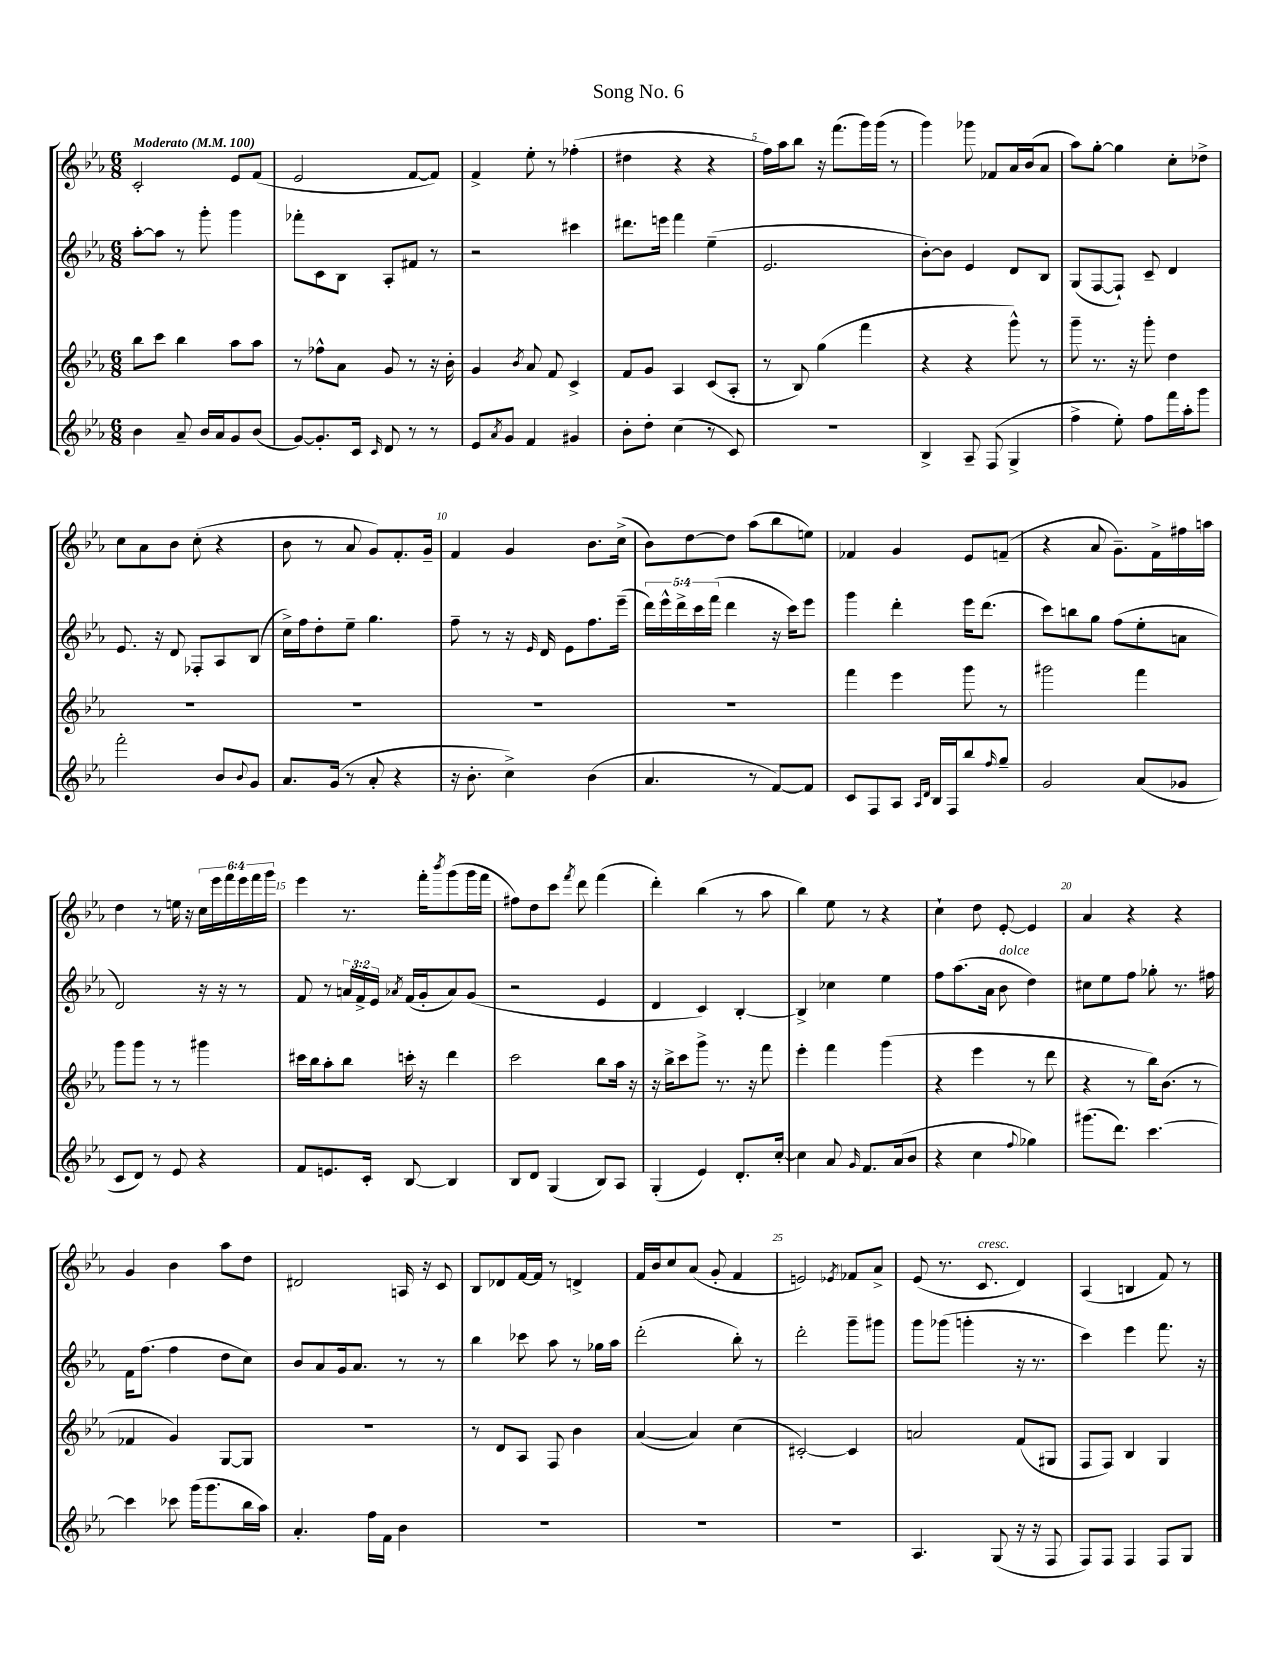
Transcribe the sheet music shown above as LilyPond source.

\header { title = "Song No. 6" }
<<
\new StaffGroup <<
\new Staff = "s0" {
    \clef treble \key ees \major \numericTimeSignature \time 6/8 \override Staff.TupletNumber.text = #tuplet-number::calc-fraction-text \tempo "Moderato" 4 = 100
    c'2-. ees'8 f'8( |
    ees'2 f'8~ f'8) |
    f'4-> ees''8-. r8 fes''4-.( |
    dis''4 r4 r4 |
    f''16) aes''16 bes''8 r16 f'''8.( g'''16) g'''16( r8 |
    g'''4) ges'''8 fes'8 aes'16 bes'16( aes'8 |
    aes''8) g''8~-. g''4 c''8-. des''8-> |
    c''8 aes'8 bes'8 c''8-.( r4 |
    bes'8 r8 aes'8 g'8) f'8.-. g'16-- |
    f'4 g'4 bes'8. c''16->( |
    bes'8) d''8~ d''8 aes''8( bes''8 e''8) |
    fes'4 g'4 ees'8 f'8--( |
    r4 aes'8 g'8.--) f'16-> fis''16 a''16 |
    d''4 r8 e''16 r16 \tuplet 6/4 { c''16 ees'''16 f'''16 ees'''16 f'''16 g'''16 } |
    ees'''4 r8. f'''16-. \acciaccatura { bes'''8 } g'''8( g'''16 f'''16 |
    fis''8) d''8 c'''8 \acciaccatura { f'''8 } d'''8 f'''4( |
    d'''4-.) bes''4( r8 aes''8 |
    bes''4) ees''8 r8 r4 |
    c''4-! d''8 ees'8~-. ees'4 |
    aes'4 r4 r4 |
    g'4 bes'4 aes''8 d''8 |
    dis'2 a16 r16 c'8 |
    bes8 des'8 f'16~ f'16 r8 d'4-> |
    f'16 bes'16 c''8 aes'8( g'8-. f'4 |
    e'2) \acciaccatura { ees'8 } fes'8 aes'8-> |
    ees'8( r8. c'8.^\markup { \italic "cresc." } d'4) |
    aes4( b4 f'8) r8 \bar "|." |
}
\new Staff = "s1" {
    \clef treble \key ees \major \numericTimeSignature \time 6/8 \override Staff.TupletNumber.text = #tuplet-number::calc-fraction-text
    aes''8~-. aes''8 r8 g'''8-. g'''4 |
    fes'''8-. c'8 bes8 aes8-. fis'8 r8 |
    r2 cis'''4 |
    dis'''8. e'''16 f'''4 ees''4--( |
    ees'2. |
    bes'8~-.) bes'8 ees'4 d'8 bes8 |
    g8( f8~ f8-!) c'8-- d'4 |
    ees'8. r16 d'8 fes8-. aes8 bes8( |
    c''16->) f''16 d''8-. ees''8-- g''4. |
    f''8-- r8 r16 \grace { ees'16 } d'16 ees'8 f''8. ees'''16--( |
    \tuplet 5/4 { d'''16) ees'''16-^ d'''16-> c'''16 f'''16( } d'''4 r16 c'''16) ees'''8 |
    g'''4 d'''4-. ees'''16 d'''8.( |
    c'''8) b''8 g''8 f''8( ees''8-. a'8 |
    d'2) r16 r16 r8 |
    f'8 r8 \tuplet 3/2 { a'16 f'16-> ees'16 } \acciaccatura { aes'8 } f'16( g'16-. aes'8) g'8( |
    r2 ees'4 |
    d'4 c'4) bes4~-. |
    bes4-> ces''4 ees''4 |
    f''8 aes''8.( aes'16 bes'8^\markup { \italic "dolce" } d''4) |
    cis''8 ees''8 f''8 ges''8-. r8. fis''16 |
    f'16 f''8.( f''4 d''8 c''8) |
    bes'8 aes'8 g'16 aes'8. r8 r8 |
    bes''4 ces'''8 aes''8 r8 ges''16 aes''16 |
    d'''2-.( bes''8-.) r8 |
    d'''2-. g'''8-- gis'''8 |
    g'''8 ges'''8( g'''4-. r16 r8. |
    c'''4) ees'''4 f'''8. r16 \bar "|." |
}
\new Staff = "s2" {
    \clef treble \key ees \major \numericTimeSignature \time 6/8
    bes''8 c'''8 bes''4 aes''8 aes''8 |
    r8 fes''8-^ aes'8 g'8 r8 r16 bes'16-. |
    g'4 \acciaccatura { bes'8 } aes'8 f'8 c'4-> |
    f'8 g'8 aes4 c'8( aes8-. |
    r8 bes8) g''4( f'''4 |
    r4 r4 g'''8-^) r8 |
    g'''8-- r8. r16 g'''8-. d''4 |
    R2. |
    R2. |
    R2. |
    R2. |
    f'''4 ees'''4 g'''8 r8 |
    gis'''2 f'''4 |
    g'''8 g'''8 r8 r8 gis'''4 |
    cis'''16 bes''16 aes''8-. bes''8 c'''16-. r16 d'''4 |
    c'''2 bes''8 aes''16 r16 |
    r16 bes''16-> c'''8 g'''8-> r8. r16 f'''8 |
    ees'''4-. f'''4 g'''4( |
    r4 ees'''4 r8 d'''8 |
    r4 r8 bes''16) bes'8.( r8 |
    fes'4 g'4) g8~ g8 |
    R2. |
    r8 d'8 aes8 f8 bes'4 |
    aes'4~( aes'4) c''4( |
    cis'2~-.) cis'4 |
    a'2 f'8( gis8 |
    f8 f8) bes4 g4 \bar "|." |
}
\new Staff = "s3" {
    \clef treble \key ees \major \numericTimeSignature \time 6/8
    bes'4 aes'8-- bes'16 aes'16 g'8 bes'8( |
    g'8~) g'8.-. c'16 \grace { c'16 } d'8 r8 r8 |
    ees'8 \acciaccatura { aes'8 } g'8 f'4 gis'4 |
    bes'8-. d''8-. c''4( r8 c'8) |
    R2. |
    bes4-> aes8-- f8( g4-> |
    f''4-> ees''8-.) f''8 f'''16 aes''16-. g'''8 |
    f'''2-. bes'8 \appoggiatura { bes'8 } g'8 |
    aes'8. g'16( r8 aes'8-. r4 |
    r16 bes'8.-. c''4->) bes'4( |
    aes'4. r8 f'8~) f'8 |
    c'8 f8 aes8 \grace { aes16 d'16 } bes16 f16 bes''8 \grace { f''16 } g''8-- |
    g'2 aes'8( ges'8 |
    c'8 d'8) r8 ees'8 r4 |
    f'8 e'8. c'16-. bes8~ bes4 |
    bes8 d'8 g4( bes8) aes8 |
    g4-.( ees'4) d'8.-. c''16~-. |
    c''4 aes'8 \grace { g'16 } f'8. aes'16( bes'8 |
    r4 c''4 \appoggiatura { f''8 } ges''4) |
    gis'''8.( d'''8.) c'''4.~ |
    c'''4 ces'''8 g'''16( g'''8. bes''16 aes''16) |
    aes'4.-. f''16 f'16 bes'4 |
    R2. |
    R2. |
    R2. |
    aes4. g8( r16 r16 f8 |
    f8) f8 f4 f8 g8 \bar "|." |
}
>>
>>
\layout { \context { \Score \override BarNumber.break-visibility = ##(#f #t #t) barNumberVisibility = #(every-nth-bar-number-visible 5) } }
